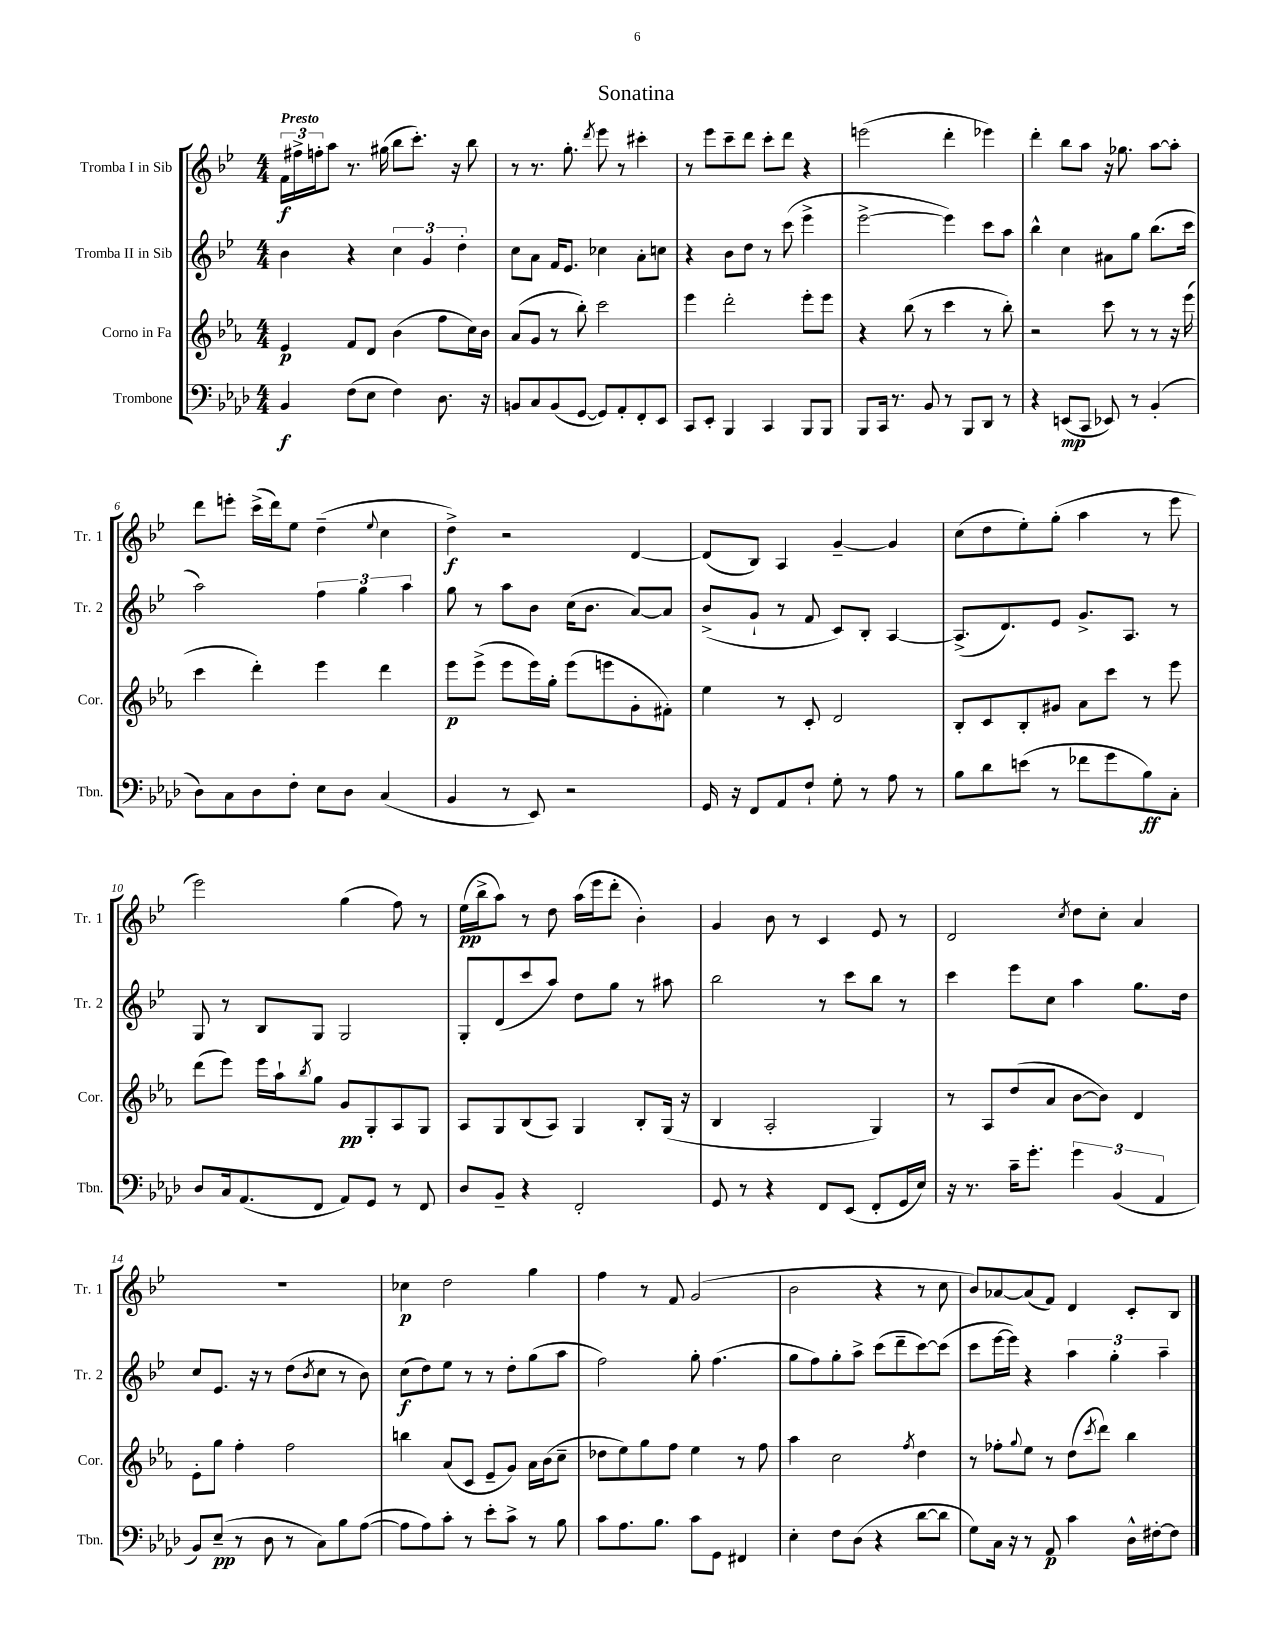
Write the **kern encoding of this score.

**kern	**dynam	**kern	**dynam	**kern	**dynam	**kern	**dynam
*part4	*part4	*part3	*part3	*part2	*part2	*part1	*part1
*staff4	*staff4	*staff3	*staff3	*staff2	*staff2	*staff1	*staff1
*I"Trombone	*	*I"Corno in Fa	*	*I"Tromba II in Sib	*	*I"Tromba I in Sib	*
*I'Tbn.	*	*I'Cor.	*	*I'Tr. 2	*	*I'Tr. 1	*
*clefF4	*	*clefG2	*	*clefG2	*	*clefG2	*
*k[b-e-a-d-]	*	*k[b-e-a-]	*	*k[b-e-]	*	*k[b-e-]	*
*M4/4	*	*M4/4	*	*M4/4	*	*M4/4	*
=1	=1	=1	=1	=1	=1	=1	=1
!	!	!	!	!	!	!LO:TX:a:B:t=Presto	!
4BB-/	f	4e-/	p	4b-\	.	24f\LL	f
.	.	.	.	.	.	24ff#X^\	.
.	.	.	.	.	.	24ffn'\J	.
.	.	.	.	.	.	8aa\J	.
(8F\L	.	8f/L	.	4r	.	8.r	.
8E-\J	.	8d/J	.	.	.	.	.
.	.	.	.	.	.	(16gg#X\	.
4F\)	.	(4b-\	.	6cc\	.	8bb-\L	.
.	.	.	.	.	.	8.ccc'\J)	.
.	.	.	.	6g/	.	.	.
8.D-\	.	8ff\L	.	.	.	.	.
.	.	.	.	.	.	16r	.
.	.	.	.	6dd'\	.	.	.
.	.	16cc\L)	.	.	.	8bb-\	.
16r	.	16b-\JJ	.	.	.	.	.
=2	=2	=2	=2	=2	=2	=2	=2
8BBn/L	.	(8a-/L	.	8cc\L	.	8r	.
8C/	.	8g/J	.	8a\J	.	8.r	.
(8BB/	.	8r	.	16f/KL	.	.	.
.	.	.	.	8.e-/J	.	8.gg'\	.
[8GG/J	.	8bb-'\)	.	.	.	.	.
.	.	.	.	.	.	8qddd/	.
8GG/L])	.	2ccc\	.	4cc-X\	.	8eee-\	.
8AA-'/	.	.	.	.	.	8r	.
8FF'/	.	.	.	8a'\L	.	4ccc#X'\	.
8EE-/J	.	.	.	8ccn\J	.	.	.
=3	=3	=3	=3	=3	=3	=3	=3
8CC/L	.	4eee-\	.	4r	.	8r	.
8EE-'/J	.	.	.	.	.	8eee-\L	.
4BBB-/	.	2ddd'\	.	8b-\L	.	8ccc~\	.
.	.	.	.	8dd\J	.	8ddd\J	.
4CC/	.	.	.	8r	.	8ccc'\L	.
.	.	.	.	(8ccc\	.	8ddd\J	.
8BBB-/L	.	8eee-'\L	.	4eee-^\	.	4r	.
8BBB-/J	.	8eee-\J	.	.	.	.	.
=4	=4	=4	=4	=4	=4	=4	=4
8BBB-/L	.	4r	.	[2eee-^\	.	(2eeen\	.
16CC/Jk	.	.	.	.	.	.	.
8.r	.	.	.	.	.	.	.
.	.	(8bb-\	.	.	.	.	.
8BB-/	.	8r	.	.	.	.	.
8r	.	4ccc\	.	4eee-\])	.	4ddd'\	.
8BBB-/L	.	.	.	.	.	.	.
8DD-/J	.	8r	.	8ccc\L	.	4eee-X\)	.
8r	.	8bb-'\)	.	8aa\J	.	.	.
=5	=5	=5	=5	=5	=5	=5	=5
4r	.	2r	.	4bb-^^\	.	4ddd'\	.
(8EEn/L	mp	.	.	4cc\	.	8bb-\L	.
8CC/J	.	.	.	.	.	8aa\J	.
8EE-X/)	.	8ccc\	.	8a#X\L	.	16r	.
.	.	.	.	.	.	8.gg-X\	.
8r	.	8r	.	8gg\J	.	.	.
(4BB-'/	.	8r	.	(8.bb-\L	.	[8aa\L	.
.	.	16r	.	.	.	8aa'\J]	.
.	.	(16eee-\	.	16ccc\Jk	.	.	.
!!LO:LB:g=z
=6	=6	=6	=6	=6	=6	=6	=6
8D-\L)	.	4ccc\	.	2aa\)	.	8ddd\L	.
8C\	.	.	.	.	.	8eeen'\J	.
8D-\	.	4ddd'\)	.	.	.	(16ccc^\LL	.
.	.	.	.	.	.	16ddd\J)	.
8F'\J	.	.	.	.	.	8ee-\J	.
8E-\L	.	4eee-\	.	6ff\	.	(4dd~\	.
8D-\J	.	.	.	.	.	.	.
.	.	.	.	6gg\	.	.	.
.	.	.	.	.	.	8qqee-/	.
(4C/	.	4ddd\	.	.	.	4cc\	.
.	.	.	.	6aa\	.	.	.
=7	=7	=7	=7	=7	=7	=7	=7
4BB-/	.	8eee-\L	p	8gg\	.	4dd^\)	f
.	.	(8eee-^\J	.	8r	.	.	.
8r	.	8eee-\L	.	8aa\L	.	2r	.
8EE-/)	.	16eee-\L)	.	8b-\J	.	.	.
.	.	16gg'\JJ	.	.	.	.	.
2r	.	(8eee-\L	.	(16cc\KL	.	.	.
.	.	.	.	8.b-\J	.	.	.
.	.	8eeen\	.	.	.	.	.
.	.	8g'\	.	[8a/L)	.	[4d/	.
.	.	8f#X'\J)	.	8a/J]	.	.	.
=8	=8	=8	=8	=8	=8	=8	=8
16GG/	.	4ee-\	.	(8b-^/L	.	(8d/L]	.
16r	.	.	.	.	.	.	.
8FF/L	.	.	.	8g`/J	.	8B-/J)	.
8AA-/	.	8r	.	8r	.	4A/	.
8F`/J	.	8c'/	.	8f/	.	.	.
8G'\	.	2d/	.	8c/L)	.	[4g~/	.
8r	.	.	.	8B-'/J	.	.	.
8A-\	.	.	.	[4A/	.	4g/]	.
8r	.	.	.	.	.	.	.
=9	=9	=9	=9	=9	=9	=9	=9
8B-\L	.	8B-'/L	.	(8.A^/L]	.	(8cc\L	.
8d-\	.	8c/	.	.	.	8dd\	.
.	.	.	.	8.d/)	.	.	.
(8en\J	.	8B-'/	.	.	.	8ee-'\)	.
8r	.	8g#X/J	.	8e-/J	.	(8gg'\J	.
8f-X\L	.	8a-\L	.	8.g^/L	.	4aa\	.
8g\	.	8ccc\J	.	.	.	.	.
.	.	.	.	8.A/J	.	.	.
8B-\)	ff	8r	.	.	.	8r	.
8C'\J	.	8eee-\	.	8r	.	8eee-\	.
!!LO:LB:g=z
=10	=10	=10	=10	=10	=10	=10	=10
8D-/L	.	(8ddd\L	.	8G/	.	2eee-\)	.
16C/k	.	8eee-\J)	.	8r	.	.	.
(8.AA-/	.	.	.	.	.	.	.
.	.	16eee-\LL	.	8B-/L	.	.	.
.	.	16aa-`\J	.	.	.	.	.
.	.	8qbb-/	.	.	.	.	.
8FF/J	.	8gg\J	.	8G/J	.	.	.
8AA-/L)	.	8g/L	pp	2G/	.	(4gg\	.
8GG/J	.	8G'/	.	.	.	.	.
8r	.	8A-/	.	.	.	8ff\)	.
8FF/	.	8G/J	.	.	.	8r	.
=11	=11	=11	=11	=11	=11	=11	=11
8D-/L	.	8A-/L	.	8G'/L	.	(16ee-\LL	pp
.	.	.	.	.	.	16bb-^\J	.
8BB-~/J	.	8G/	.	(8d/	.	8aa\J)	.
4r	.	(8B-/	.	8ccc/	.	8r	.
.	.	8A-/J)	.	8aa/J)	.	8dd\	.
2FF'/	.	4G/	.	8dd\L	.	(16aa\LL	.
.	.	.	.	.	.	16eee-\J	.
.	.	.	.	8gg\J	.	8ddd'\J	.
.	.	8B-'/L	.	8r	.	4b-'\)	.
.	.	(16G/Jk	.	8aa#X\	.	.	.
.	.	16r	.	.	.	.	.
=12	=12	=12	=12	=12	=12	=12	=12
8GG/	.	4B-/	.	2bb-\	.	4g/	.
8r	.	.	.	.	.	.	.
4r	.	2A-'/	.	.	.	8b-\	.
.	.	.	.	.	.	8r	.
8FF/L	.	.	.	8r	.	4c/	.
(8EE-/J	.	.	.	8ccc\L	.	.	.
8FF'/L	.	4G/)	.	8bb-\J	.	8e-/	.
16GG/L	.	.	.	8r	.	8r	.
16E-/JJ)	.	.	.	.	.	.	.
=13	=13	=13	=13	=13	=13	=13	=13
16r	.	8r	.	4ccc\	.	2d/	.
8.r	.	.	.	.	.	.	.
.	.	8A-/L	.	.	.	.	.
16c~\KL	.	(8dd/	.	8eee-\L	.	.	.
8.g'\J	.	.	.	.	.	.	.
.	.	8a-/J	.	8cc\J	.	.	.
.	.	.	.	.	.	8qcc/	.
6g\	.	[8b-\L	.	4aa\	.	8dd\L	.
.	.	8b-\J])	.	.	.	8cc'\J	.
(6BB-/	.	.	.	.	.	.	.
.	.	4d/	.	8.gg\L	.	4a/	.
6AA-/	.	.	.	.	.	.	.
.	.	.	.	16dd\Jk	.	.	.
!!LO:LB:g=z
=14	=14	=14	=14	=14	=14	=14	=14
8BB-/L)	.	8e-'\L	.	8cc/L	.	1r	.
(8E-~/J	pp	8gg\J	.	8.e-/J	.	.	.
8r	.	4ff'\	.	.	.	.	.
.	.	.	.	16r	.	.	.
8D-\	.	.	.	8r	.	.	.
8r	.	2ff\	.	(8dd\L	.	.	.
.	.	.	.	8qb-/	.	.	.
8C\L)	.	.	.	8cc\J	.	.	.
8B-\	.	.	.	8r	.	.	.
([8A-\J	.	.	.	8b-\)	.	.	.
=15	=15	=15	=15	=15	=15	=15	=15
8A-\L]	.	4bbn\	.	(8cc\L	f	4cc-X\	p
8A-\)	.	.	.	8dd\)	.	.	.
8c'\J	.	(8a-/L	.	8ee-\J	.	2dd\	.
8r	.	8c/J	.	8r	.	.	.
8e-'\L	.	8e-~/L	.	8r	.	.	.
8c^\J	.	8g/J)	.	8dd'\L	.	.	.
8r	.	16a-\LL	.	(8gg\	.	4gg\	.
.	.	(16b-\J	.	.	.	.	.
8B-\	.	8cc~\J	.	8aa\J	.	.	.
=16	=16	=16	=16	=16	=16	=16	=16
8c\L	.	8dd-X\L	.	2ff\)	.	4ff\	.
8.A-\	.	8ee-\)	.	.	.	.	.
.	.	8gg\	.	.	.	8r	.
8.B-\J	.	.	.	.	.	.	.
.	.	8ff\J	.	.	.	8f/	.
8c\L	.	4ee-\	.	8gg'\	.	(2g/	.
8GG\J	.	.	.	(4.ff\	.	.	.
4FF#X/	.	8r	.	.	.	.	.
.	.	8ff\	.	.	.	.	.
=17	=17	=17	=17	=17	=17	=17	=17
4E-'\	.	4aa-\	.	8gg\L	.	2b-\	.
.	.	.	.	8ff\)	.	.	.
8F\L	.	2cc\	.	8gg'\	.	.	.
(8D-\J	.	.	.	8aa^\J	.	.	.
4r	.	.	.	(8ccc\L	.	4r	.
.	.	.	.	8ddd~\	.	.	.
.	.	8qff/	.	.	.	.	.
[8d-\L	.	4dd\	.	[8ccc\)	.	8r	.
8d-\J]	.	.	.	(8ccc\J]	.	8cc\	.
=18	=18	=18	=18	=18	=18	=18	=18
8G\L)	.	8r	.	8ccc\L	.	8b-/L)	.
16C\Jk	.	8ff-X'\L	.	[16eee-\L	.	[8a-X/	.
16r	.	.	.	16eee-\JJ])	.	.	.
.	.	8qqgg/	.	.	.	.	.
8r	.	8ee-\J	.	4r	.	(8a-/]	.
8AA-/	p	8r	.	.	.	8f/J)	.
4c\	.	(8dd\L	.	6aa\	.	4d/	.
.	.	8qccc/	.	.	.	.	.
.	.	8ddd\J)	.	.	.	.	.
.	.	.	.	6gg'\	.	.	.
16D-^^\LL	.	4bb-\	.	.	.	8c'/L	.
[16F#X'\J	.	.	.	.	.	.	.
.	.	.	.	6aa~\	.	.	.
8F#\J]	.	.	.	.	.	8B-/J	.
==	==	==	==	==	==	==	==
*-	*-	*-	*-	*-	*-	*-	*-
